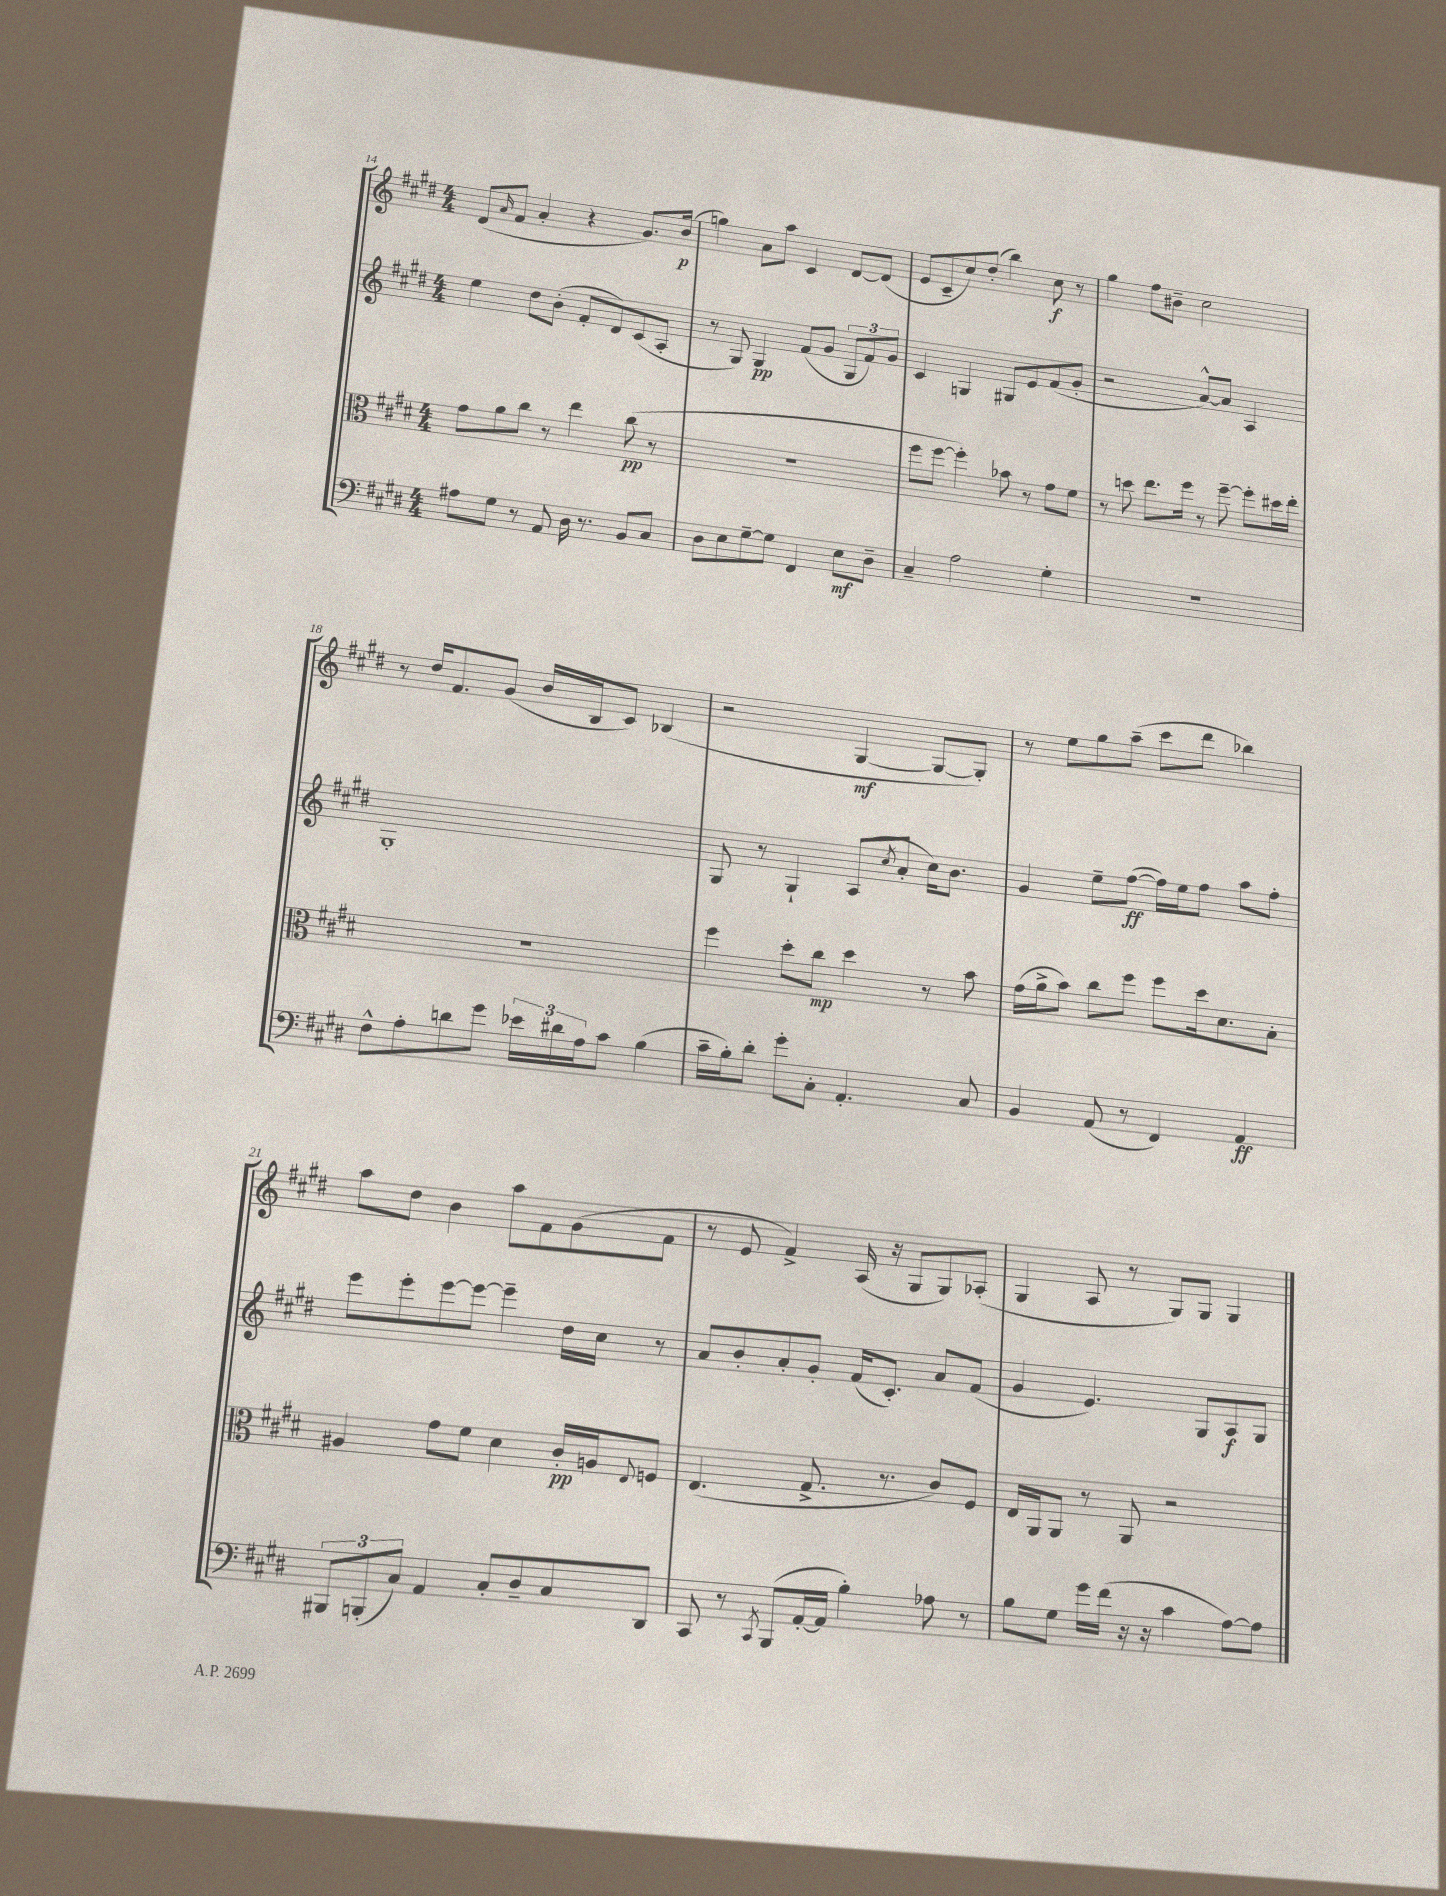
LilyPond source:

<<
\new StaffGroup <<
\new Staff = "s0" {
    \clef treble \key e \major \numericTimeSignature \time 4/4
    dis'8( \grace { a'16 } fis'8 a'4-. r4 gis'8.) b'16\p( |
    g''4) a'8 a''8 cis'4 dis'8~ dis'8( |
    e'8 cis'8-- cis''8) dis''8-.( b''4) cis''8\f r8 |
    gis''4 fis''8 bis'8-- cis''2 |
    r8 dis''16 fis'8. gis'8( b'16 b16 cis'8) bes4( |
    r2 gis4~\mf gis8~ gis8-.) |
    r8 e''8 gis''8 a''8--( cis'''8 dis'''8 bes''4) |
    a''8 dis''8 b'4 a''8 fis'8 gis'8( fis'8 |
    r8 e'8 fis'4->) a16( r16 gis8 gis8) aes8-.( |
    gis4 a8 r8 gis8) gis8 gis4 \bar "|." |
}
\new Staff = "s1" {
    \clef treble \key e \major \numericTimeSignature \time 4/4
    e''4 dis''8 b'8-.( fis'8-. dis'8) cis'8( a8-. |
    r8 gis8) gis4\pp fis'8( gis'8 \tuplet 3/2 { gis8 fis'8) gis'8 } |
    cis'4 g4 gis8 e'8 fis'8( gis'8-. |
    r2 a'8~-^) a'8 a4 |
    gis1-. |
    gis8 r8 gis4-! a8( \acciaccatura { cis''8 } a'8-. cis''16) b'8. |
    gis'4 e''8-- fis''8~\ff( fis''16) e''16 fis''8 a''8 fis''8-. |
    e'''8 e'''8-. e'''8~ e'''8~ e'''4-- dis''16 cis''16 r8 |
    a'8 b'8-. a'8-. gis'8-. fis'16( cis'8.-.) a'8 fis'8( |
    gis'4 e'4.) gis8 a8\f gis8 \bar "|." |
}
\new Staff = "s2" {
    \clef alto \key e \major \numericTimeSignature \time 4/4
    gis'8 a'8 cis''8 r8 e''4 cis''8\pp( r8 |
    R1 |
    fis''8 fis''8~ fis''4-.) bes'8 r8 gis'8 fis'8 |
    r8 d''8 e''8. fis''16 r8 fis''8~-- fis''8-. dis''16 e''16-. |
    R1 |
    fis''4 dis''8-. cis''8\mp dis''4 r8 b'8 |
    gis'16( a'16-> b'8) cis''8 fis''8 fis''8 dis''16 dis'8. b8-. |
    ais4 gis'8 fis'8 dis'4 cis'16-.\pp a16 \appoggiatura { e8 } f8 |
    e4.( gis8.-> r8. cis'8) fis8 |
    e16 a,16 a,8 r8 a,8 r2 \bar "|." |
}
\new Staff = "s3" {
    \clef bass \key e \major \numericTimeSignature \time 4/4
    ais8 gis8 r8 a,8 dis16 r8. b,8 cis8 |
    dis8 e8 gis8~-- gis8 fis,4 e8\mf dis8-- |
    cis4-- a2 gis4-. |
    R1 |
    fis8-^ a8-. d'8 gis'8 \tuplet 3/2 { ees'16 dis'16 a16 } cis'8 b4( |
    cis'16-- b16-.) dis'8-. gis'8-. cis8-. a,4.-. cis8 |
    b,4 a,8( r8 fis,4) a,4\ff |
    \tuplet 3/2 { bis,,8 b,,8-.( cis8) } a,4 cis8-. dis8-- cis8 dis,8 |
    cis,8 r8 \acciaccatura { cis,8 } b,,8( a,16~-. a,16 b4-.) aes8 r8 |
    b8 gis8 gis'16 fis'16( r16 r16 cis'4 a8~) a8 \bar "|." |
}
>>
>>
\layout { \context { \Score currentBarNumber = #14 } }
